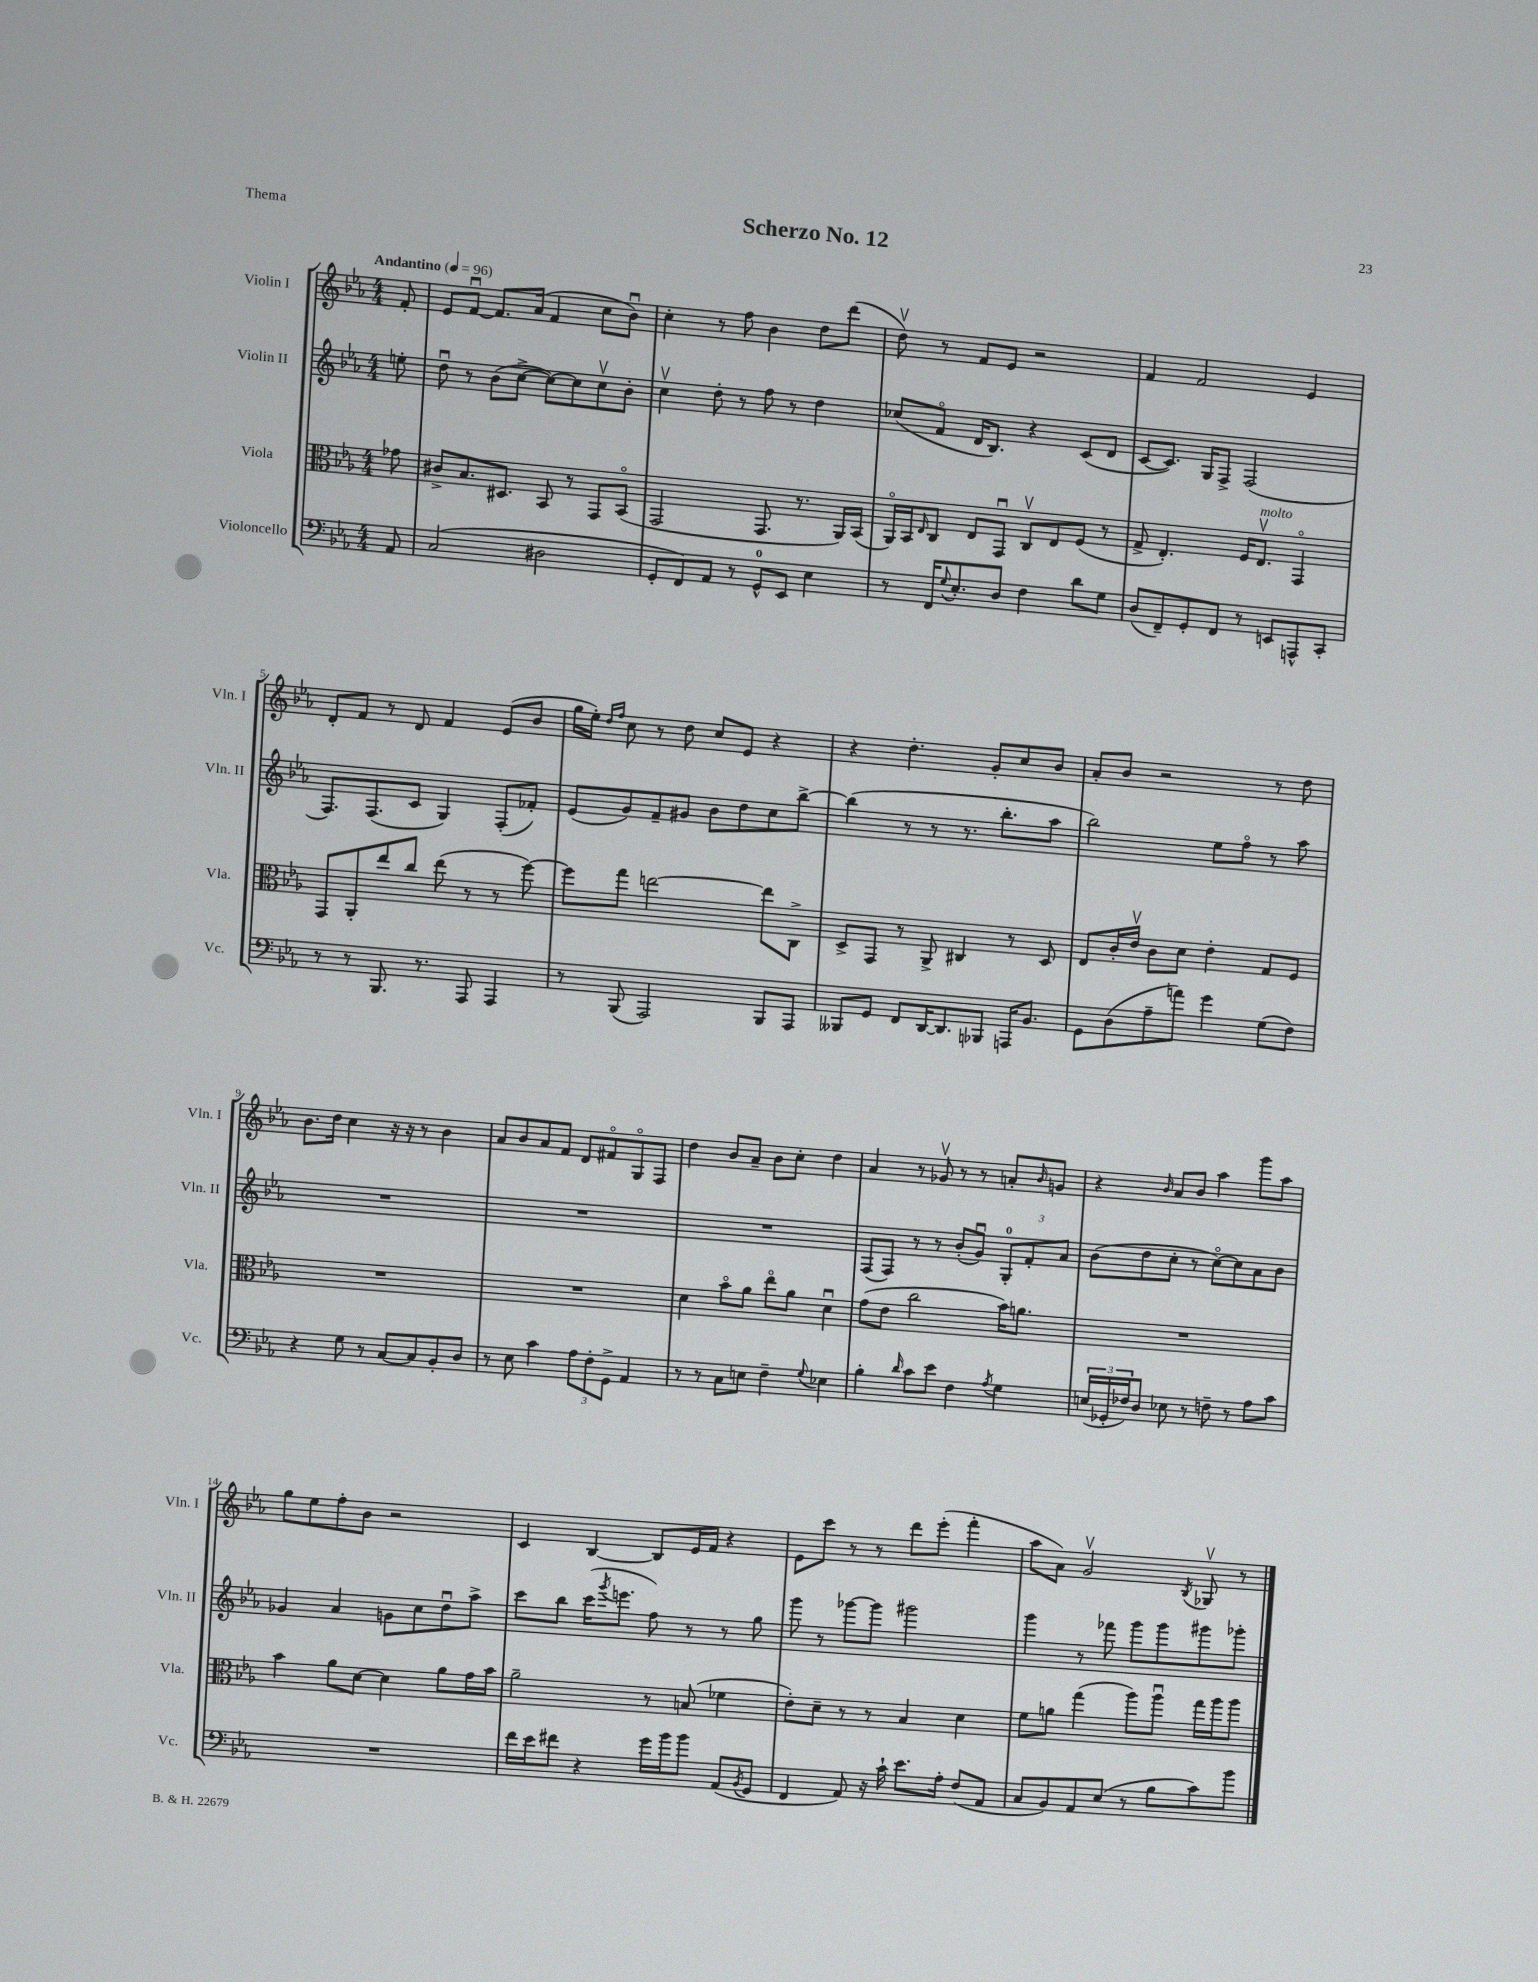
\header { title = "Scherzo No. 12" piece = "Thema" }
<<
\new StaffGroup <<
\new Staff = "s0" \with { instrumentName = "Violin I" shortInstrumentName = "Vln. I" } {
    \clef treble \key ees \major \numericTimeSignature \time 4/4 \partial 8 \tempo "Andantino" 4 = 96
    f'8-. |
    ees'8 f'8~\downbow f'8. aes'16( f'4 c''8 bes'8\downbow) |
    c''4-. r8 f''8 bes'4 d''8 d'''8( |
    d''8\upbow) r8 f'8 ees'8 r2 |
    f'4 f'2 ees'4 |
    d'8-. f'8 r8 d'8 f'4 ees'8( bes'8 |
    g''16 ees''16-.) \grace { d''16 f''16 } c''8 r8 d''8 c''8 ees'8 r4 |
    r4 d''4.-. g'8-. c''8 bes'8 |
    aes'8-. bes'8 r2 r8 d''8 |
    bes'8. d''16 c''4 r16 r16 r8 bes'4 |
    aes'8 bes'8 aes'8 f'8 d'8 fis'8\flageolet g8\flageolet f8 |
    d''4 bes'8 aes'8-- bes'8 c''8-. d''4 |
    aes'4 r8 ges'8\upbow r8 r8 a'8-. \grace { bes'16 } g'8 |
    r4 \grace { bes'16 } aes'8 bes'8 aes''4 g'''8 aes''8 |
    g''8 ees''8 f''8-. bes'8 r2 |
    c'4 bes4~ bes8 ees'16 f'16 r4 |
    ees'8 c'''8 r8 r8 d'''8 ees'''8-.( f'''4-. |
    aes''8 aes'8) g'2\upbow \acciaccatura { bes8 } ges8\upbow r8 \bar "|." |
}
\new Staff = "s1" \with { instrumentName = "Violin II" shortInstrumentName = "Vln. II" } {
    \clef treble \key ees \major \numericTimeSignature \time 4/4 \partial 8
    e''8-. |
    d''8\downbow r8 bes'8( c''8~-> c''8~) c''8 c''8\upbow bes'8-. |
    c''4\upbow d''8-. r8 f''8 r8 d''4 |
    ces''8( f'8\flageolet d'16 bes8.) r4 c'8( d'8 |
    c'8~ c'8.) g16 f8-> f2( |
    f8.) f8.( c'8 g4) f8-.( fes'8-.) |
    ees'8( g'8) f'8-- gis'8 bes'8 d''8 c''8 bes''8~-> |
    bes''4( r8 r8 r8. bes''8.-. aes''8 |
    bes''2) ees''8 f''8\flageolet r8 aes''8 |
    R1 |
    R1 |
    R1 |
    f8( f8) r8 r8 bes'8-.( g'8\downbow) \tuplet 3/2 { g8-0-. f'8-. aes'8 } |
    bes'8( d''8 c''8-. r8 c''8~\flageolet) c''8 aes'8 bes'8 |
    ges'4 aes'4 g'8 c''8 d''8\downbow aes''8-> |
    c'''8 bes''8 c'''16( \acciaccatura { g'''8 } e'''8. f''8) r8 r8 g''8 |
    g'''8 r8 ges'''8~ ges'''8 gis'''2 |
    g'''4 r8 fes'''8 g'''8 g'''8 gis'''8 ges'''8-. \bar "|." |
}
\new Staff = "s2" \with { instrumentName = "Viola" shortInstrumentName = "Vla." } {
    \clef alto \key ees \major \numericTimeSignature \time 4/4 \partial 8
    ges'8 |
    cis'8-> bes8. dis8. bes,8 r8 g,8 bes,8\flageolet( |
    g,2 g,8. r8. aes,16) bes,16( |
    aes,16\flageolet) bes,16 \grace { ees16 } c8 ees8 g,8\downbow c8\upbow ees8 f8( r8 |
    g8-> ees4.-.) f16 ees8.\upbow^\markup { \italic "molto" } g,4\flageolet |
    g,8 aes,8-. ees''8 c''8 ees''8( r8 r8 f''8~) |
    f''8 g''8 e''2~ e''8 c8-> |
    d8-> g,8 r8 aes,8-> cis4 r8 d8 |
    ees8 c'16-. ees'16\upbow c'8 d'8 ees'4-. g8 f8 |
    R1 |
    R1 |
    d'4 bes'8\flageolet aes'8 ees''8\flageolet aes'8 d'4\downbow |
    g'8( ees'8 c''2 bes'16) a'8. |
    R1 |
    bes'4 aes'8 d'8~ d'4 aes'8 g'16 bes'16 |
    aes'2-- r8 b8( fes'4 |
    ees'8-.) d'8-- r8 r8 bes4 d'4 |
    f'8 a'8 g''4( aes''8) aes''8\downbow g''16 aes''16 aes''8 \bar "|." |
}
\new Staff = "s3" \with { instrumentName = "Violoncello" shortInstrumentName = "Vc." } {
    \clef bass \key ees \major \numericTimeSignature \time 4/4 \partial 8
    aes,8 |
    c2( dis2 |
    g,8-. f,8) aes,8 r8 g,8-0-^ ees,8 ees4 |
    r8 f,16 \appoggiatura { g8 } ees8.-. d8 f4 d'8 g8 |
    d8( f,8--) g,8-. f,8 r8 e,8 a,,8-^ c,8-. |
    r8 r8 bes,,8. r8. aes,,8 aes,,4 |
    r8 bes,,8( aes,,2) bes,,8 aes,,8 |
    beses,,8 g,8 f,8 d,16~ d,8. bes,,8 a,,16 bes,8. |
    g,8 d8( aes8-- a'8) g'4 g8( f8) |
    r4 g8 r8 c8~ c8 bes,8-. d8 |
    r8 ees8 c'4 \tuplet 3/2 { aes8 f8-. g,8-> } aes,4 |
    r8 r8 c8 e8 f4-- \appoggiatura { g8 } ees4 |
    bes4-. \grace { d'16 } c'8 ees'8 f4 \acciaccatura { aes8 } g4 |
    \tuplet 3/2 { e16( ges,16-. fes16) } d8 ees8 r8 f8-- r8 aes8 c'8 |
    R1 |
    f'16 ees'16 fis'8 r4 g'16 bes'16 bes'8 aes,8( \acciaccatura { bes,8 } g,8 |
    f,4 aes,8) r16 c'16-! ees'8. aes16-. f8( aes,8 |
    c8 bes,8) aes,8 ees8( r8 bes8 c'8) bes'8 \bar "|." |
}
>>
>>
